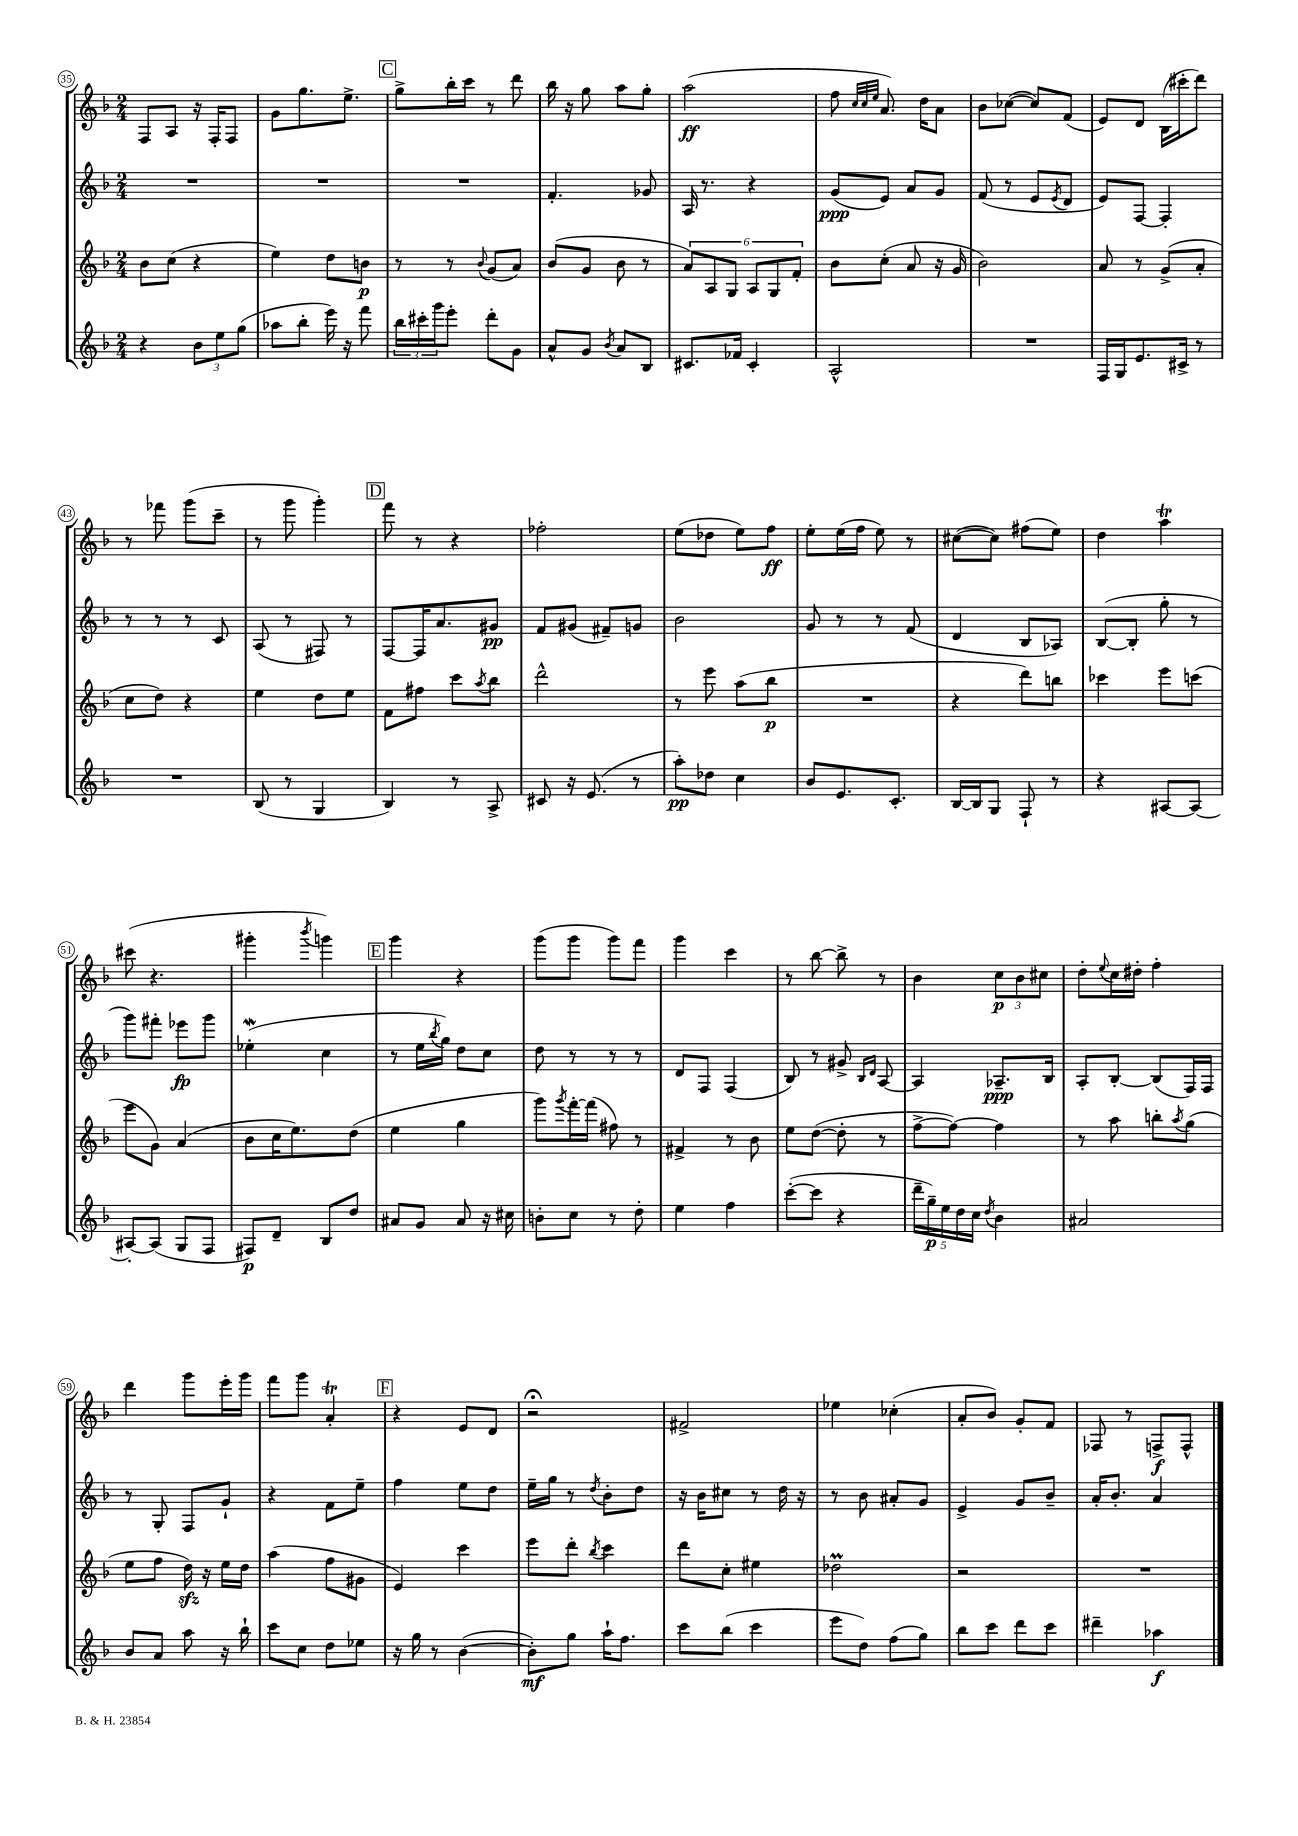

**kern	**dynam	**kern	**dynam	**kern	**dynam	**kern	**dynam
*part4	*part4	*part3	*part3	*part2	*part2	*part1	*part1
*staff4	*staff4	*staff3	*staff3	*staff2	*staff2	*staff1	*staff1
*clefG2	*	*clefG2	*	*clefG2	*	*clefG2	*
*k[b-]	*	*k[b-]	*	*k[b-]	*	*k[b-]	*
*M2/4	*	*M2/4	*	*M2/4	*	*M2/4	*
=35	=35	=35	=35	=35	=35	=35	=35
4r	.	8b-\L	.	2r	.	8F/L	.
.	.	(8cc\J	.	.	.	8A/J	.
12b-\L	.	4r	.	.	.	16r	.
.	.	.	.	.	.	16F'/KL	.
12ee\	.	.	.	.	.	.	.
.	.	.	.	.	.	8F/J	.
(12gg\J	.	.	.	.	.	.	.
=36	=36	=36	=36	=36	=36	=36	=36
8aa-X\L	.	4ee\)	.	2r	.	8g\L	.
8bb-'\J	.	.	.	.	.	8.gg\	.
16eee\)	.	8dd\L	.	.	.	.	.
16r	.	.	.	.	.	8.ee^\J	.
8fff\	.	8bn\J	p	.	.	.	.
!!LO:REH:place=s1:t=C
=37	=37	=37	=37	=37	=37	=37	=37
24bb-\LL	.	8r	.	2r	.	8gg^\L	.
24ccc#X'\	.	.	.	.	.	.	.
24ggg\J	.	.	.	.	.	.	.
8eee'\J	.	8r	.	.	.	16bb-'\L	.
.	.	.	.	.	.	16ccc\JJ	.
.	.	8qqb-/	.	.	.	.	.
8ddd'\L	.	(8g/L	.	.	.	8r	.
8g\J	.	8a/J)	.	.	.	8ddd\	.
=38	=38	=38	=38	=38	=38	=38	=38
8a^^/L	.	(8b-/L	.	4.f'/	.	16bb-\	.
.	.	.	.	.	.	16r	.
8g/J	.	8g/J	.	.	.	8gg\	.
8qb-/	.	.	.	.	.	.	.
8a/L	.	8b-\	.	.	.	8aa\L	.
8B-/J	.	8r	.	8g-X/	.	8gg'\J	.
=39	=39	=39	=39	=39	=39	=39	=39
8.c#X/L	.	12a/L)	.	16A/	.	(2aa\	ff
.	.	.	.	8.r	.	.	.
.	.	12A/	.	.	.	.	.
.	.	12G/J	.	.	.	.	.
16f-X/Jk	.	.	.	.	.	.	.
4c#'/	.	12A/L	.	4r	.	.	.
.	.	12G/	.	.	.	.	.
.	.	12f'/J	.	.	.	.	.
=40	=40	=40	=40	=40	=40	=40	=40
2A^^/	.	8b-\L	.	(8g/L	ppp	8ff\	.
.	.	.	.	.	.	32qqcc/LLL	.
.	.	.	.	.	.	32qqcc/	.
.	.	.	.	.	.	32qqee/JJJ	.
.	.	(8cc'\J	.	8e/J)	.	8.a/)	.
.	.	8a/	.	8a/L	.	.	.
.	.	.	.	.	.	16dd\KL	.
.	.	16r	.	8g/J	.	8a\J	.
.	.	16g/	.	.	.	.	.
=41	=41	=41	=41	=41	=41	=41	=41
2r	.	2b-\)	.	(8f/	.	8b-\L	.
.	.	.	.	8r	.	([8cc-X\J	.
.	.	.	.	8e/L	.	8cc-/L])	.
.	.	.	.	8qe/	.	.	.
.	.	.	.	8d/J	.	(8f/J	.
=42	=42	=42	=42	=42	=42	=42	=42
16F/LL	.	8a/	.	8e/L)	.	8e/L)	.
16G/J	.	.	.	.	.	.	.
8.e/	.	8r	.	[8F/J	.	8d/J	.
.	.	(8g^/L	.	4F'/]	.	(16B-\LL	.
16c#X^/Jk	.	.	.	.	.	16ccc#X'\J	.
8r	.	8a'/J	.	.	.	8ddd\J)	.
!!LO:LB:g=z
=43	=43	=43	=43	=43	=43	=43	=43
2r	.	8cc\L	.	8r	.	8r	.
.	.	8dd\J)	.	8r	.	8fff-X\	.
.	.	4r	.	8r	.	(8ggg\L	.
.	.	.	.	8c/	.	8ccc~\J	.
=44	=44	=44	=44	=44	=44	=44	=44
(8B-/	.	4ee\	.	(8A/	.	8r	.
8r	.	.	.	8r	.	8ggg\	.
4G/	.	8dd\L	.	8F#X/)	.	4ggg'\)	.
.	.	8ee\J	.	8r	.	.	.
!!LO:REH:place=s1:t=D
=45	=45	=45	=45	=45	=45	=45	=45
4B-/)	.	8f\L	.	[8F/L	.	8fff\	.
.	.	8ff#X\J	.	16F/K]	.	8r	.
.	.	.	.	8.a/	.	.	.
8r	.	8ccc\L	.	.	.	4r	.
.	.	8qaa/	.	.	.	.	.
8A^/	.	8bb-\J	.	8g#X/J	pp	.	.
=46	=46	=46	=46	=46	=46	=46	=46
8c#X/	.	2ddd^^\	.	8f/L	.	2ff-X'\	.
16r	.	.	.	(8g#X/J	.	.	.
(8.e/	.	.	.	.	.	.	.
.	.	.	.	8f#X~/L)	.	.	.
8r	.	.	.	8gn/J	.	.	.
=47	=47	=47	=47	=47	=47	=47	=47
8aa'\L)	pp	8r	.	2b-\	.	(8ee\L	.
8dd-X\J	.	8eee\	.	.	.	8dd-X\J	.
4cc\	.	(8aa\L	.	.	.	8ee\L)	.
.	.	8bb-\J	p	.	.	8ff\J	ff
=48	=48	=48	=48	=48	=48	=48	=48
8b-/L	.	2r	.	8g/	.	8ee'\L	.
8.e/	.	.	.	8r	.	(16ee\L	.
.	.	.	.	.	.	16ff\JJ	.
.	.	.	.	8r	.	8ee\)	.
8.c'/J	.	.	.	.	.	.	.
.	.	.	.	(8f/	.	8r	.
=49	=49	=49	=49	=49	=49	=49	=49
[16B-/LL	.	4r	.	4d/	.	([8cc#X\L	.
16B-/J]	.	.	.	.	.	.	.
8G/J	.	.	.	.	.	8cc#\J])	.
8F`/	.	8ddd\L)	.	8B-/L	.	(8ff#X\L	.
8r	.	8bbn\J	.	8A-X/J)	.	8ee\J)	.
=50	=50	=50	=50	=50	=50	=50	=50
4r	.	4ccc-X\	.	([8B-/L	.	4dd\	.
.	.	.	.	8B-'/J]	.	.	.
[8A#X/L	.	8eee\L	.	8gg'\	.	4aat\	.
8A#/J_	.	(8cccn\J	.	8r	.	.	.
!!LO:LB:g=z
=51	=51	=51	=51	=51	=51	=51	=51
8A#X'/L_	.	8eee\L	.	8ggg\L)	.	(8ccc#X\	.
(8A#/J]	.	8g\J)	.	8fff#X'\J	.	4.r	.
8G/L	.	(4a/	.	8eee-X\L	fp	.	.
8F/J	.	.	.	8ggg\J	.	.	.
=52	=52	=52	=52	=52	=52	=52	=52
8F#X/L)	p	8b-\L	.	(4ee-Xw'\	.	4ggg#X'\	.
8d~/J	.	16cc\K	.	.	.	.	.
.	.	8.ee\)	.	.	.	.	.
.	.	.	.	.	.	8qbbb-/	.
8B-/L	.	.	.	4cc\	.	4gggn\)	.
8dd/J	.	(8dd\J	.	.	.	.	.
!!LO:REH:place=s1:t=E
=53	=53	=53	=53	=53	=53	=53	=53
8a#X/L	.	4ee\	.	8r	.	4ggg\	.
8g/J	.	.	.	16ee\LL	.	.	.
.	.	.	.	8qbb-/	.	.	.
.	.	.	.	16gg\JJ)	.	.	.
8a#/	.	4gg\	.	8dd\L	.	4r	.
16r	.	.	.	8cc\J	.	.	.
16cc#X\	.	.	.	.	.	.	.
=54	=54	=54	=54	=54	=54	=54	=54
8bn'\L	.	8ggg\L)	.	8dd\	.	(8ggg\L	.
.	.	8qggg/	.	.	.	.	.
8cc\J	.	[16fff'\L	.	8r	.	8ggg\J	.
.	.	(16fff\JJ]	.	.	.	.	.
8r	.	8ff#X\)	.	8r	.	8ggg\L)	.
8dd'\	.	8r	.	8r	.	8fff\J	.
=55	=55	=55	=55	=55	=55	=55	=55
4ee\	.	4f#X^/	.	8d/L	.	4ggg\	.
.	.	.	.	8F/J	.	.	.
4ff\	.	8r	.	(4F/	.	4ccc\	.
.	.	8b-\	.	.	.	.	.
=56	=56	=56	=56	=56	=56	=56	=56
([8ccc'\L	.	8ee\L	.	8B-/)	.	8r	.
8ccc\J]	.	([8dd\J	.	8r	.	[8bb-\	.
4r	.	8dd'\]	.	8g#X^/	.	8bb-^\]	.
.	.	.	.	16qqB-/LL	.	.	.
.	.	.	.	16qqd/JJ	.	.	.
.	.	8r	.	[8A/	.	8r	.
=57	=57	=57	=57	=57	=57	=57	=57
20ddd~\LL	.	[8ff^\L	.	4A/]	.	4b-\	.
20gg~\)	p	.	.	.	.	.	.
20ee\	.	.	.	.	.	.	.
.	.	8ff\J_)	.	.	.	.	.
20dd\	.	.	.	.	.	.	.
20cc\JJ	.	.	.	.	.	.	.
8qdd/	.	.	.	.	.	.	.
4b-\	.	4ff\]	.	8.A-X~/L	ppp	12cc\L	p
.	.	.	.	.	.	12b-\	.
.	.	.	.	.	.	12cc#X\J	.
.	.	.	.	16B-/Jk	.	.	.
=58	=58	=58	=58	=58	=58	=58	=58
2a#X/	.	8r	.	8A'/L	.	8dd'\L	.
.	.	.	.	.	.	8qqee/	.
.	.	8aa\	.	[8B-'/J	.	16cc\L	.
.	.	.	.	.	.	16dd#X'\JJ	.
.	.	8bbn'\L	.	(8B-/L]	.	4ff'\	.
.	.	8qaa/	.	.	.	.	.
.	.	(8gg\J	.	16F/L)	.	.	.
.	.	.	.	16F/JJ	.	.	.
!!LO:LB:g=z
=59	=59	=59	=59	=59	=59	=59	=59
8b-/L	.	8ee\L	.	8r	.	4ddd\	.
8a/J	.	8ff\J	.	8G'/	.	.	.
8aa\	.	16ddzz\)	.	8F/L	.	8ggg\L	.
.	.	16r	.	.	.	.	.
16r	.	16ee\LL	.	8g`/J	.	16eee'\L	.
16bb-`\	.	16dd\JJ	.	.	.	16ggg\JJ	.
=60	=60	=60	=60	=60	=60	=60	=60
8ccc\L	.	(4aa\	.	4r	.	8fff\L	.
8cc\J	.	.	.	.	.	8ggg\J	.
8dd\L	.	8ff\L	.	8f\L	.	4at'/	.
8ee-X\J	.	8g#X\J	.	8ee~\J	.	.	.
!!LO:REH:place=s1:t=F
=61	=61	=61	=61	=61	=61	=61	=61
16r	.	4e/)	.	4ff\	.	4r	.
16gg\	.	.	.	.	.	.	.
8r	.	.	.	.	.	.	.
([4b-\	.	4ccc\	.	8ee\L	.	8e/L	.
.	.	.	.	8dd\J	.	8d/J	.
=62	=62	=62	=62	=62	=62	=62	=62
8b-'\L])	mf	8eee\L	.	16ee~\LL	.	2r;<	.
.	.	.	.	16gg\JJ	.	.	.
8gg\J	.	8ddd'\J	.	8r	.	.	.
.	.	8qbb-/	.	8qdd/	.	.	.
16aa`\KL	.	4ccc\	.	8b-'\L	.	.	.
8.ff\J	.	.	.	.	.	.	.
.	.	.	.	8dd\J	.	.	.
=63	=63	=63	=63	=63	=63	=63	=63
8ccc\L	.	8ddd\L	.	16r	.	2f#X^/	.
.	.	.	.	16b-\KL	.	.	.
(8bb-\J	.	8cc'\J	.	8cc#X\J	.	.	.
4ccc\	.	4ee#X\	.	8r	.	.	.
.	.	.	.	16dd\	.	.	.
.	.	.	.	16r	.	.	.
=64	=64	=64	=64	=64	=64	=64	=64
8eee\L	.	2dd-XM\	.	8r	.	4ee-X\	.
8dd\J)	.	.	.	8b-\	.	.	.
(8ff\L	.	.	.	8a#X'/L	.	(4cc-X'\	.
8gg\J)	.	.	.	8g/J	.	.	.
=65	=65	=65	=65	=65	=65	=65	=65
8bb-\L	.	2r	.	4e^/	.	8a'/L	.
8ccc\J	.	.	.	.	.	8b-/J)	.
8ddd\L	.	.	.	8g/L	.	8g'/L	.
8ccc\J	.	.	.	8b-~/J	.	8f/J	.
=66	=66	=66	=66	=66	=66	=66	=66
4ddd#X~\	.	2r	.	16a'/KL	.	8F-X/	.
.	.	.	.	8.b-'/J	.	.	.
.	.	.	.	.	.	8r	.
4aa-X\	f	.	.	4a/	.	8Fn^/L	f
.	.	.	.	.	.	8F^^/J	.
==	==	==	==	==	==	==	==
*-	*-	*-	*-	*-	*-	*-	*-
